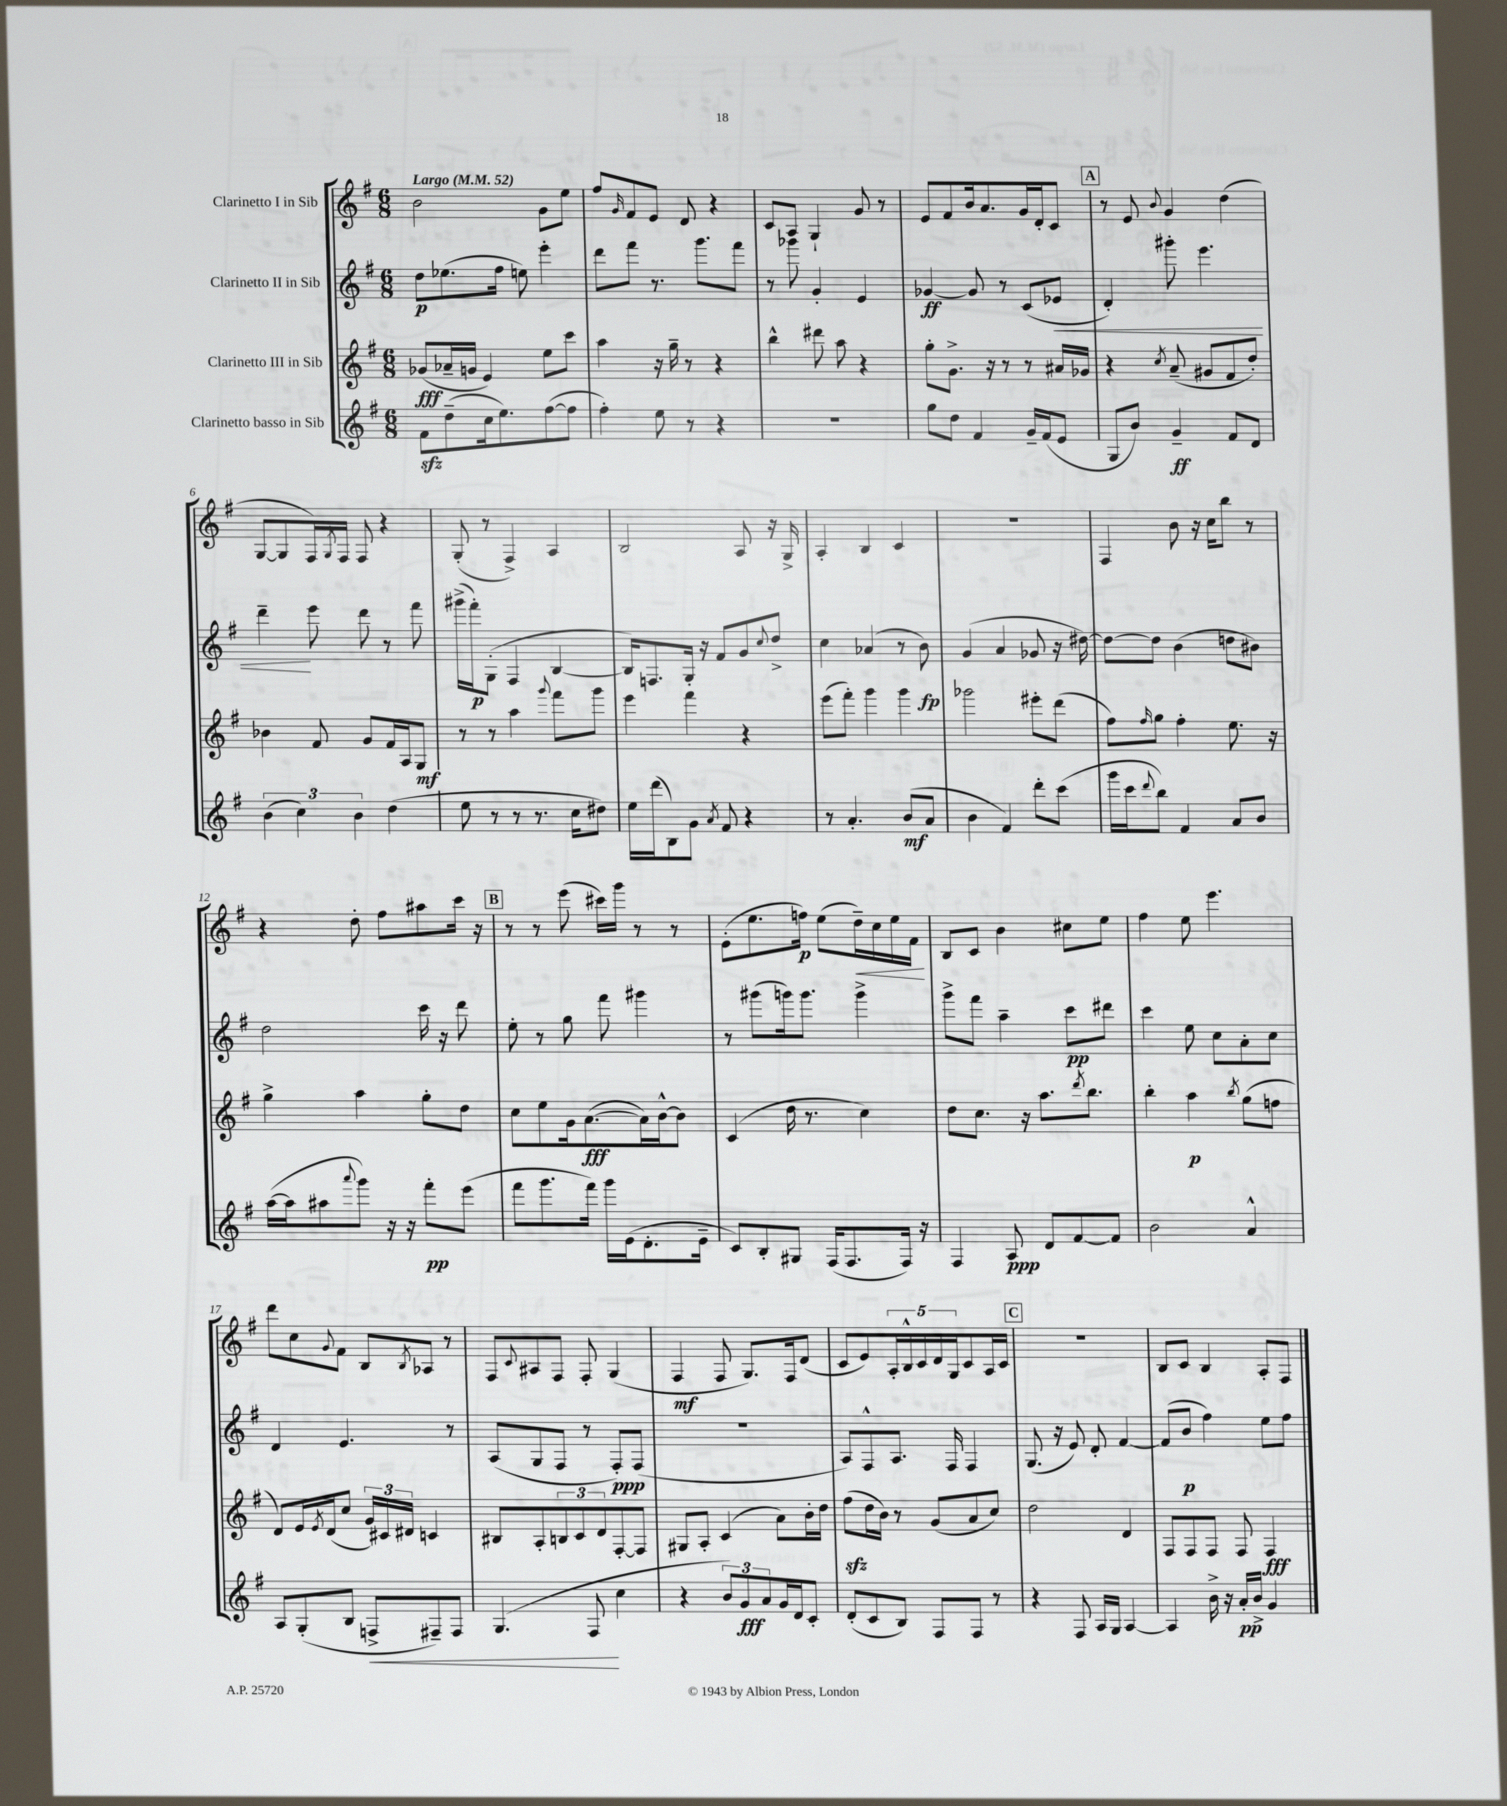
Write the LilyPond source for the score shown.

<<
\new StaffGroup <<
\new Staff = "s0" \with { instrumentName = "Clarinetto I in Sib" } {
    \clef treble \key g \major \numericTimeSignature \time 6/8 \tempo "Largo" 4 = 52
    b'2 g'8 e''8 |
    fis''8 \grace { g'16 } fis'8 e'8 d'8 r4 |
    c'8 a8 g4-! g'8 r8 |
    e'8 fis'8 b'16 a'8. g'16 d'16-. c'8 |
    \mark \markup { \box "A" } r8 e'8 \appoggiatura { b'8 } g'4 d''4( |
    g8~ g8 fis16) \acciaccatura { g8 } fis16 fis8 r4 |
    g8-.( r8 fis4->) a4 |
    b2 a8 r16 g16-> |
    a4-. b4 c'4 |
    R2. |
    fis4 b'8 r16 c''16 b''8 r8 |
    r4 d''8-. fis''8 ais''8 c'''16 r16 |
    \mark \markup { \box "B" } r8 r8 e'''8( cis'''16) g'''16 r8 r8 |
    e'8-.( e''8. f''16\p) e''8( d''16--\<) c''16 e''16 fis'16\! |
    b8 c'8 b'4 cis''8 e''8 |
    fis''4 e''8 e'''4. |
    d'''8 c''8 \appoggiatura { g'8 } fis'8 b8 \acciaccatura { b8 } aes8 r8 |
    fis8 \appoggiatura { c'8 } ais8 fis8 fis8-. g4( |
    fis4\mf fis8 g8.) fis16 d'8( |
    c'8 e'8) \tuplet 5/4 { a16-. b16-^ c'16 d'16 g16 } c'8 a16 c'16 |
    \mark \markup { \box "C" } R2. |
    b8 c'8 b4 a8-. fis8 \bar "|." |
}
\new Staff = "s1" \with { instrumentName = "Clarinetto II in Sib" } {
    \clef treble \key g \major \numericTimeSignature \time 6/8
    d''8\p ees''8.( fis''16 e''8) e'''4-. |
    d'''8 fis'''8 r8. g'''8. fis'''8 |
    r8 ges'''8 g'4-. e'4 |
    ges'4~\ff ges'8 r8 c'8( ees'8\< |
    \mark \markup { \box "A" } d'4-.) gis'''8-. e'''4. |
    d'''4--\! e'''8 d'''8 r8 fis'''8 |
    gis'''16->( fis'''16-.\p) g8-.( fis4 b4~ |
    b16) f8. g16-. r16 fis'8 g'8 \appoggiatura { c''8 } d''8-> |
    c''4 aes'4( r8 b'8\fp) |
    g'4( a'4 ges'8 r16 dis''16~) |
    dis''8~ dis''8 b'4( d''8 bis'8) |
    d''2 c'''16 r16 d'''8 |
    \mark \markup { \box "B" } e''8-. r8 g''8 fis'''8 gis'''4 |
    r8 gis'''8( g'''16) g'''8. g'''4-> |
    g'''8-> fis'''8 a''4-- c'''8\pp dis'''8 |
    c'''4 e''8 c''8 a'8-. c''8 |
    d'4 e'4. r8 |
    a8( g8 fis8 r8 fis8-.\ppp) fis8( |
    r2. |
    a8) fis8-^ a8. fis16 fis4 |
    \mark \markup { \box "C" } g8.( r16 e'8) d'8-. fis'4~ |
    fis'8( b'8\p fis''4) e''8 fis''8 \bar "|." |
}
\new Staff = "s2" \with { instrumentName = "Clarinetto III in Sib" } {
    \clef treble \key g \major \numericTimeSignature \time 6/8
    ges'8\fff( aes'16-- g'16 e'4) e''8 c'''8 |
    a''4 r16 g''16-- r8 r4 |
    b''4-^ dis'''8 a''8 r4 |
    g''8-. g'8.-> r16 r8 r8 ais'16 ges'16 |
    \mark \markup { \box "A" } r4 \acciaccatura { c''8 } a'8--( gis'8 fis'8 d''8-.) |
    bes'4 fis'8 g'8 fis'16 a16 g8\mf |
    r8 r8 a''4 \appoggiatura { g'''8 } fis'''8 g'''8 |
    e'''4 fis'''4 r4 |
    e'''8( fis'''8-.) g'''4 g'''4 |
    ges'''2 eis'''8-. d'''8( |
    fis''8) \grace { fis''16 } g''8 fis''4-. e''8. r16 |
    g''4-> a''4 g''8-. d''8 |
    \mark \markup { \box "B" } c''8 e''8 g'16 a'8.~\fff( a'16) b'16~-^ b'8 |
    c'4( d''16 r8. c''4) |
    d''8 c''8. r16 a''8. \acciaccatura { d'''8 } b''8. |
    b''4-. a''4\p \acciaccatura { b''8 } g''8( f''8 |
    d'8) e'16 \acciaccatura { e'8 } d'16( c''8 \tuplet 3/2 { g'16) cis'16 dis'16 } c'4 |
    bis8 a8-. \tuplet 3/2 { b8 c'8 d'8 } fis8~-. fis8 |
    gis8 a8-. c'4( a'8) b'16-. d''16 |
    fis''8\sfz( d''16 b'16) r8 g'8( a'8 c''8) |
    \mark \markup { \box "C" } d''2 d'4 |
    fis8 fis8 fis8 fis8 fis4\fff \bar "|." |
}
\new Staff = "s3" \with { instrumentName = "Clarinetto basso in Sib" } {
    \clef treble \key g \major \numericTimeSignature \time 6/8
    fis'8\sfz d''8--( c''16 e''8.) fis''8~( fis''8 |
    fis''4-.) e''8 r8 r4 |
    R2. |
    g''8 d''8 fis'4 g'16-- fis'16( e'8 |
    \mark \markup { \box "A" } g8 b'8) g'4--\ff fis'8 d'8 |
    \tuplet 3/2 { b'4( c''4) b'4 } d''4( |
    e''8 r8 r8 r8. c''16 dis''8) |
    e''16 d'''16( b8) g'8 \acciaccatura { a'8 } fis'8 r4 |
    r8 a'4.-. b'8\mf( a'8 |
    b'4 fis'4) d'''8-. c'''8( |
    g'''16 c'''16 \appoggiatura { d'''8 } b''8) fis'4 a'8 b'8 |
    a''16~( a''16 ais''8 \appoggiatura { a'''8 } g'''8) r16 r16 fis'''8-.\pp e'''8( |
    \mark \markup { \box "B" } fis'''8 g'''8. fis'''16) g'''16 e'16( d'8.-. e'16-- |
    c'8) b8-. gis8 fis16( fis8. fis16) r16 |
    fis4 a8\ppp d'8 fis'8~ fis'8 |
    b'2 a'4-^ |
    a8 g8-.( b8 f8->\< fis8--) fis8 |
    g4.( fis8\! c''4 |
    r4 \tuplet 3/2 { b'8) g'8\fff a'8 } g'16 d'16 c'8-. |
    d'8-.( c'8 b8) fis8 fis8 r8 |
    \mark \markup { \box "C" } r4 fis8 a16 g16 a4~ |
    a4 b'16-> r16 a'16-.\pp b'16-> g'4 \bar "|." |
}
>>
>>
